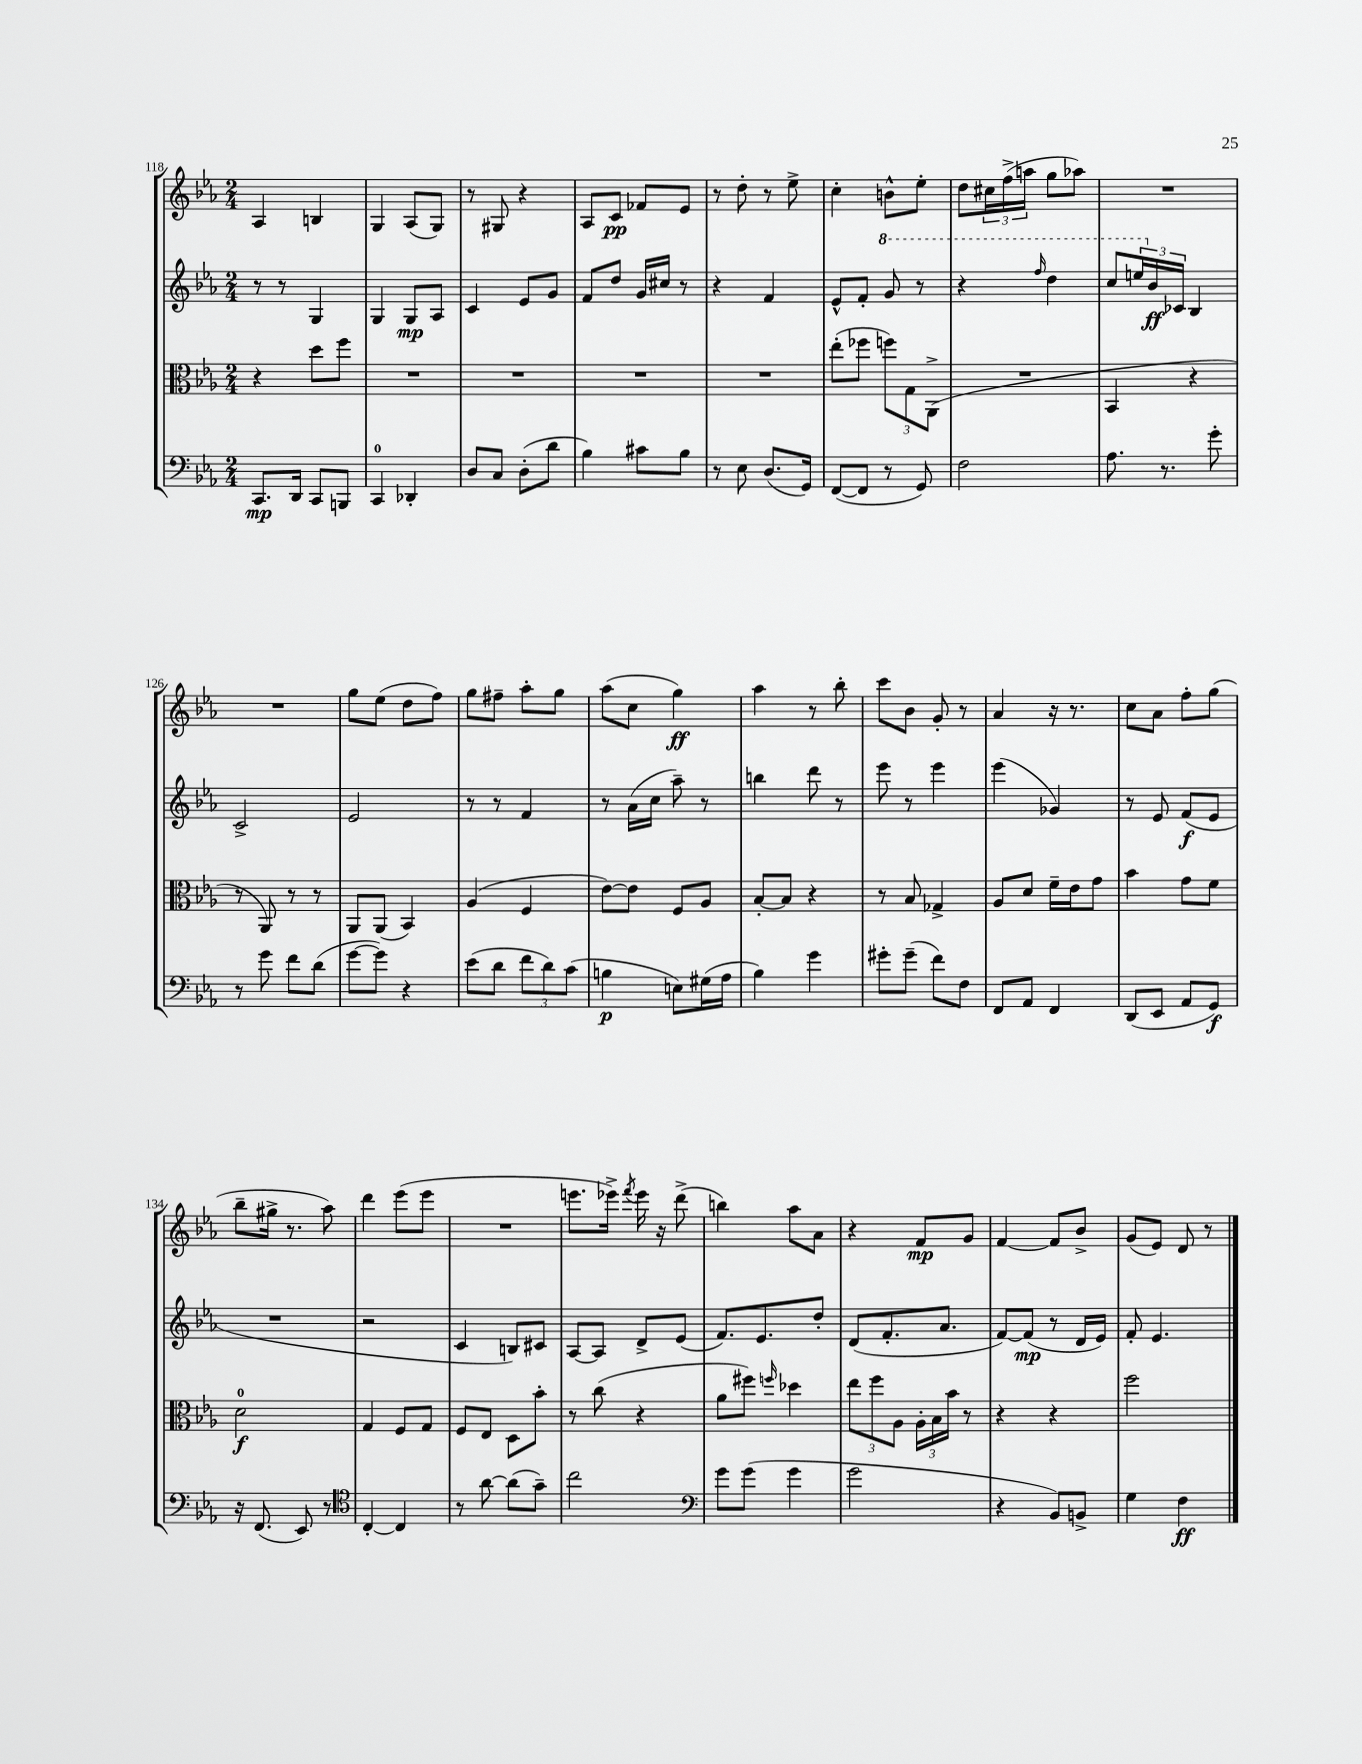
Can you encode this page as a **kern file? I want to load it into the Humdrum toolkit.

**kern	**kern	**kern	**kern
*staff4	*staff3	*staff2	*staff1
*clefF4	*clefC3	*clefG2	*clefG2
*k[b-e-a-]	*k[b-e-a-]	*k[b-e-a-]	*k[b-e-a-]
*M2/4	*M2/4	*M2/4	*M2/4
8.CC/L	4r	8r	4A-/
.	.	8r	.
16DD/Jk	.	.	.
8CC/L	8dd\L	4G/	4B/
8BBB/J	8ff\J	.	.
=	=	=	=
4CC/	2r	4G/	4G/
4DD-'/	.	8G/L	(8A-/L
.	.	8A-/J	8G/J)
=	=	=	=
8D/L	2r	4c/	8r
8C/J	.	.	8G#/
(8D'\L	.	8e-/L	4r
8d\J	.	8g/J	.
=	=	=	=
4B-\)	2r	8f/L	8A-/L
.	.	8dd/J	8c/J
8c#\L	.	16g/LL	8f-/L
.	.	16cc#/JJ	.
8B-\J	.	8r	8e-/J
=	=	=	=
8r	2r	4r	8r
8E-\	.	.	8dd'\
(8.D/L	.	4f/	8r
.	.	.	8ee-^\
16GG/Jk)	.	.	.
=	=	=	=
([8FF/L	(8ee-'\L	8e-^^/L	4cc'\
8FF/]J	8ff-\J	8f'/J	.
8r	12ff\L)	8gg/	8b^^\L
.	12G\	.	.
8GG/)	.	8r	8ee-'\J
.	(12AA-^\J	.	.
=	=	=	=
2F\	2r	4r	8dd\L
.	.	.	24cc#\L
.	.	.	(24ff^\
.	.	.	24aa\JJ
.	.	16qqfff/	.
.	.	4ddd\	8gg\L
.	.	.	8aa-\J)
=	=	=	=
8.A-\	4BB-/	8ccc/L	2r
.	.	24eee/L	.
.	.	24b-/	.
8.r	.	.	.
.	.	24c-/JJ	.
.	4r	4B-/	.
8g'\	.	.	.
=	=	=	=
8r	8r	2c^/	2r
8g\	8AA-/)	.	.
8f\L	8r	.	.
(8d\J	8r	.	.
=	=	=	=
[8g\L	8AA-/L	2e-/	8gg\L
8g\]J)	(8AA-/J	.	(8ee-\J
4r	4BB-/)	.	8dd\L
.	.	.	8ff\J)
=	=	=	=
(8e-\L	(4A-/	8r	8gg\L
8d\J	.	8r	8ff#~\J
12f\L	4F/	4f/	8aa-'\L
12d\)	.	.	.
.	.	.	8gg\J
(12c\J	.	.	.
=	=	=	=
4B\	[8e-\L)	8r	(8aa-\L
.	8e-\]J	(16a-\LL	8cc\J
.	.	16cc\JJ	.
8E\L)	8F/L	8aa-~\)	4gg\)
(16G#\L	8A-/J	8r	.
16A-\JJ	.	.	.
=	=	=	=
4B-\)	[8B-'/L	4bb\	4aa-\
.	8B-/]J	.	.
4g\	4r	8ddd\	8r
.	.	8r	8bb-'\
=	=	=	=
8g#'\L	8r	8eee-\	8ccc\L
(8g#~\J	8B-/	8r	8b-\J
8f\L)	4G-^/	4eee-\	8g'/
8F\J	.	.	8r
=	=	=	=
8FF/L	8A-/L	(4eee-\	4a-/
8AA-/J	8d/J	.	.
4FF/	16f~\LL	4g-/)	16r
.	16e-\J	.	8.r
.	8g\J	.	.
=	=	=	=
(8DD/L	4b-\	8r	8cc\L
8EE-/J	.	8e-/	8a-\J
8AA-/L	8g\L	(8f/L	8ff'\L
8GG/J)	8f\J	8e-/J	(8gg\J
=	=	=	=
16r	2d\	2r	8bb-~\L
(8.FF/	.	.	.
.	.	.	16gg#^\Jk
.	.	.	8.r
8EE-/)	.	.	.
8r	.	.	8aa-\)
=	=	=	=
*clefC4	*	*	*
[4C'/	4G/	2r	4ddd\
4C/]	8F/L	.	(8eee-\L
.	8G/J	.	8eee-\J
=	=	=	=
8r	8F/L	4c/	2r
[8a-\	8E-/J	.	.
(8a-\]L	8D\L	8B/L)	.
8g~\J)	8b-'\J	8c#/J	.
=	=	=	=
2cc\	8r	[8A-/L	8.eee\L
.	(8cc\	8A-/]J	.
.	.	.	16eee-^\Jk)
.	.	.	8qfff/
.	4r	8d^/L	16eee-\
.	.	.	16r
.	.	(8e-/J	(8ddd^\
=	=	=	=
*clefF4	*	*	*
8g\L	8a-\L	8.f/L)	4bb\)
(8g\J	8ff#\J)	.	.
.	.	8.e-/	.
.	16qqff/	.	.
4g\	4dd-\	.	8aa-\L
.	.	8dd'/J	8a-\J
=	=	=	=
2g\	12ee-\L	(8d/L	4r
.	12ff\	.	.
.	.	8.f'/	.
.	12A-\J	.	.
.	24A-'\LL	.	8f/L
.	24B-\	.	.
.	.	8.a-/J	.
.	24b-\JJ	.	.
.	8r	.	8g/J
=	=	=	=
4r	4r	[8f/L)	[4f/
.	.	(8f/]J	.
8BB-/L)	4r	8r	8f/]L
8BB^/J	.	16d/LL	8b-^/J
.	.	16e-/JJ)	.
=	=	=	=
4G\	2ff\	8f'/	(8g/L
.	.	4.e-/	8e-/J)
4F\	.	.	8d/
.	.	.	8r
==	==	==	==
*-	*-	*-	*-
